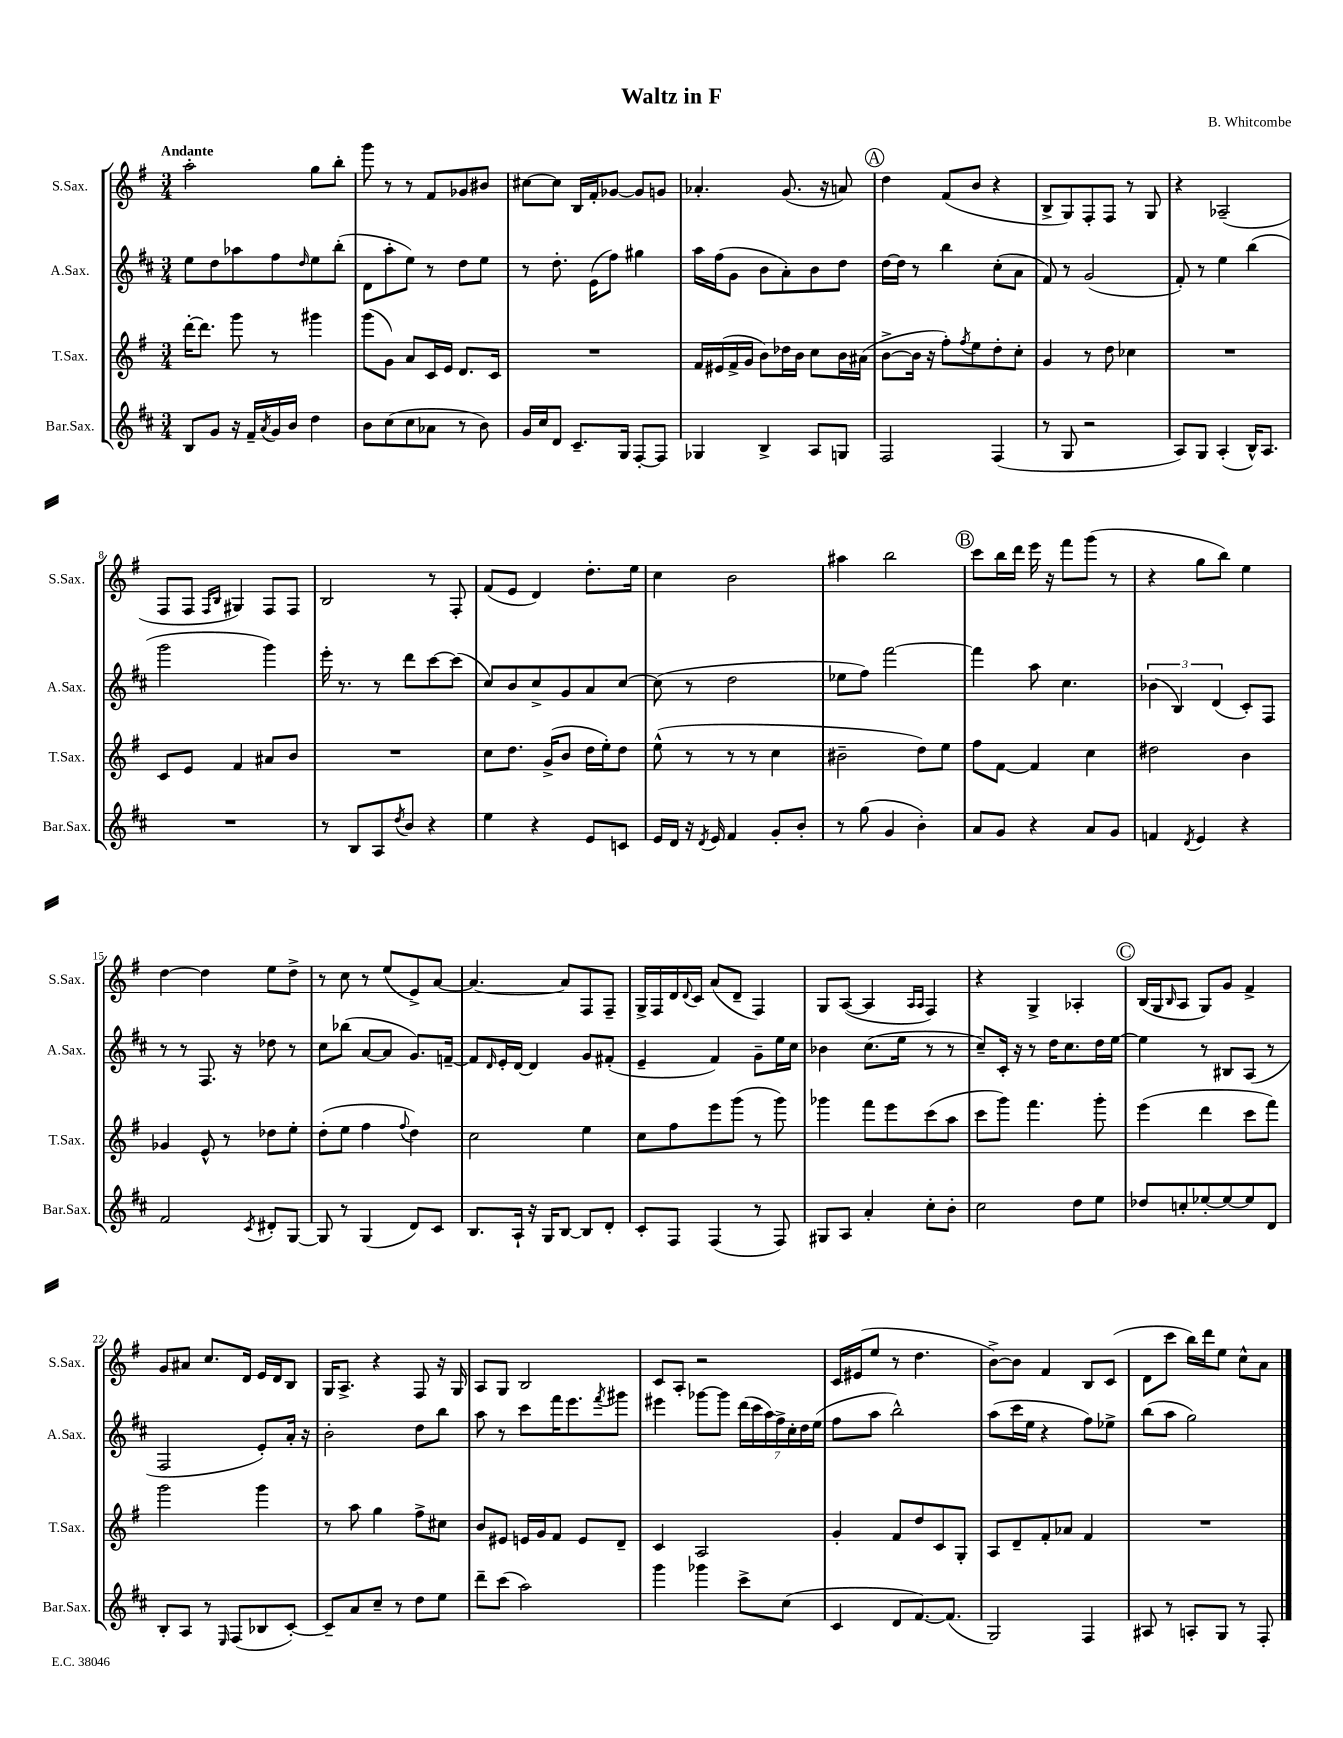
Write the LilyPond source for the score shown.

\header { title = "Waltz in F" composer = "B. Whitcombe" }
<<
\new StaffGroup <<
\new Staff = "s0" \with { instrumentName = "S.Sax." shortInstrumentName = "S.Sax." } {
    \clef treble \key g \major \numericTimeSignature \time 3/4 \tempo "Andante"
    a''2-. g''8 b''8-. |
    g'''8 r8 r8 fis'8 ges'8 bis'8 |
    cis''8~ cis''8 b16 fis'16-. ges'8~ ges'8 g'8 |
    aes'4.-. g'8.( r16 a'8) |
    \mark \markup { \circle "A" } d''4 fis'8( b'8 r4 |
    b8-> g8) fis8-. fis8 r8 g8 |
    r4 aes2--( |
    fis8 fis8 \grace { fis16 b16 } gis4) fis8 fis8 |
    b2 r8 fis8-. |
    fis'8( e'8 d'4) d''8.-. e''16 |
    c''4 b'2 |
    ais''4 b''2 |
    \mark \markup { \circle "B" } c'''8 b''16 d'''16 e'''16 r16 fis'''8 g'''8( r8 |
    r4 g''8 b''8) e''4 |
    d''4~ d''4 e''8 d''8-> |
    r8 c''8 r8 e''8( e'8->) a'8~ |
    a'4.~ a'8 fis8 fis8-- |
    g16-> fis16 d'16 \appoggiatura { d'8 } c'16 a'8( d'8-- fis4) |
    g8 a8~( a4 \grace { a16 a16 } fis4) |
    r4 g4-> aes4-. |
    \mark \markup { \circle "C" } b16( g16 \grace { b16 } a8 g8) g'8 fis'4-> |
    g'8 ais'8 c''8. d'16 e'16 d'16 b8 |
    g16 a8.-> r4 fis8 r16 g16 |
    a8 g8 b2 |
    c'8 a8-. r2 |
    c'16 eis'16( e''8 r8 d''4. |
    b'8~->) b'8 fis'4 b8 c'8( |
    d'8 c'''8 b''16) d'''16 e''8 c''8-^ a'8 \bar "|." |
}
\new Staff = "s1" \with { instrumentName = "A.Sax." shortInstrumentName = "A.Sax." } {
    \clef treble \key d \major \numericTimeSignature \time 3/4
    e''8 d''8 aes''8 fis''8 \grace { d''16 } e''8 b''8-.( |
    d'8 a''8-. e''8) r8 d''8 e''8 |
    r8 d''8.-. e'16( fis''8) gis''4 |
    a''16 fis''16( g'8 b'8 a'8-.) b'8 d''8 |
    \mark \markup { \circle "A" } d''16~ d''16 r8 b''4 cis''8-.( a'8 |
    fis'8) r8 g'2( |
    fis'8-.) r8 e''4 b''4( |
    g'''2 g'''4) |
    e'''16-. r8. r8 d'''8 cis'''8~ cis'''8( |
    cis''8) b'8 cis''8-> g'8 a'8 cis''8~ |
    cis''8( r8 d''2 |
    ees''8 fis''8) fis'''2~ |
    \mark \markup { \circle "B" } fis'''4 a''8 cis''4. |
    \tuplet 3/2 { bes'4( b4) d'4( } cis'8-.) fis8 |
    r8 r8 fis8. r16 des''8 r8 |
    cis''8 bes''8( a'8~ a'8 g'8.) f'16~-- |
    f'8 \grace { d'16 } e'16-. d'16~ d'4 g'8 fis'8-.( |
    e'4-- fis'4) g'8-- e''16 cis''16 |
    bes'4 cis''8.( e''16 r8 r8 |
    cis''8--) cis'16-. r16 r8 d''16 cis''8. d''16 e''16~ |
    \mark \markup { \circle "C" } e''4 r8 bis8 a8( r8 |
    fis2 e'8-.) a'16-. r16 |
    b'2-. d''8 b''8 |
    a''8 r8 cis'''8 fis'''16 e'''8. \acciaccatura { fis'''8 } gis'''8 |
    eis'''4 ges'''8~ ges'''8 \tuplet 7/4 { d'''16( cis'''16 a''16) fis''16-> cis''16-. d''16 e''16( } |
    fis''8 a''8 b''2-^) |
    a''8( cis'''16 e''16 r4 fis''8) ees''8-> |
    b''8( a''8 g''2) \bar "|." |
}
\new Staff = "s2" \with { instrumentName = "T.Sax." shortInstrumentName = "T.Sax." } {
    \clef treble \key g \major \numericTimeSignature \time 3/4
    d'''16~-. d'''8. g'''8 r8 gis'''4 |
    g'''8( g'8) a'8 c'16 e'16 d'8. c'16 |
    R2. |
    fis'16 eis'16( fis'16-> g'16 b'8) des''16 b'16 c''8 b'16 ais'16( |
    \mark \markup { \circle "A" } b'8~-> b'16 r16 fis''8-.) \acciaccatura { fis''8 } e''8 d''8-. c''8-. |
    g'4 r8 d''8 ces''4 |
    R2. |
    c'8 e'8 fis'4 ais'8 b'8 |
    R2. |
    c''8 d''8. g'16->( b'8 d''16 e''16-.) d''8 |
    e''8-^( r8 r8 r8 c''4 |
    bis'2-- d''8) e''8 |
    \mark \markup { \circle "B" } fis''8 fis'8~ fis'4 c''4 |
    dis''2 b'4 |
    ges'4 e'8-^ r8 des''8 e''8-. |
    d''8-.( e''8 fis''4 \appoggiatura { fis''8 } d''4) |
    c''2 e''4 |
    c''8 fis''8 e'''8 g'''8( r8 g'''8) |
    ges'''4 fis'''8 e'''8 c'''8( a''8 |
    c'''8 g'''8) fis'''4. g'''8-. |
    \mark \markup { \circle "C" } e'''4( d'''4 c'''8 fis'''8) |
    g'''2 g'''4 |
    r8 a''8 g''4 fis''8-> cis''8 |
    b'8 eis'8 e'16 g'16 fis'8 e'8 d'8-- |
    c'4 a2 |
    g'4-. fis'8 d''8 c'8 g8-. |
    a8 d'8-- fis'8-. aes'8 fis'4 |
    R2. \bar "|." |
}
\new Staff = "s3" \with { instrumentName = "Bar.Sax." shortInstrumentName = "Bar.Sax." } {
    \clef treble \key d \major \numericTimeSignature \time 3/4
    b8 g'8 r16 fis'16-- \acciaccatura { a'8 } g'16 b'16 d''4 |
    b'8 cis''8( cis''8 aes'8 r8 b'8) |
    g'16 cis''16 d'8 cis'8.-- g16 fis8~-. fis8 |
    ges4 b4-> a8 g8 |
    \mark \markup { \circle "A" } fis2 fis4( |
    r8 g8 r2 |
    a8) g8 a4-.( b16-^) a8. |
    R2. |
    r8 b8 a8 \acciaccatura { d''8 } b'8 r4 |
    e''4 r4 e'8 c'8 |
    e'16 d'16 r16 \acciaccatura { d'8 } e'16 fis'4 g'8-. b'8-. |
    r8 g''8( g'4 b'4-.) |
    \mark \markup { \circle "B" } a'8 g'8 r4 a'8 g'8 |
    f'4 \acciaccatura { d'8 } e'4 r4 |
    fis'2 \acciaccatura { cis'8 } dis'8-. g8~ |
    g8 r8 g4( d'8) cis'8 |
    b8. a16-! r16 g16 b8~ b8 d'8-. |
    cis'8-. fis8 fis4( r8 fis8) |
    gis8 a8 a'4-. cis''8-. b'8-. |
    cis''2 d''8 e''8 |
    \mark \markup { \circle "C" } des''8 c''8-. ees''8~-. ees''8~ ees''8 d'8 |
    b8-. a8 r8 \grace { e16 } fis8( bes8 cis'8~-.) |
    cis'8-- a'8 cis''8-- r8 d''8 e''8 |
    d'''8-- cis'''8( a''2) |
    g'''4 ges'''4 cis'''8-> cis''8( |
    cis'4 d'8 fis'8.~) fis'8.( |
    g2) fis4 |
    ais8 r8 a8-. g8 r8 fis8-. \bar "|." |
}
>>
>>
